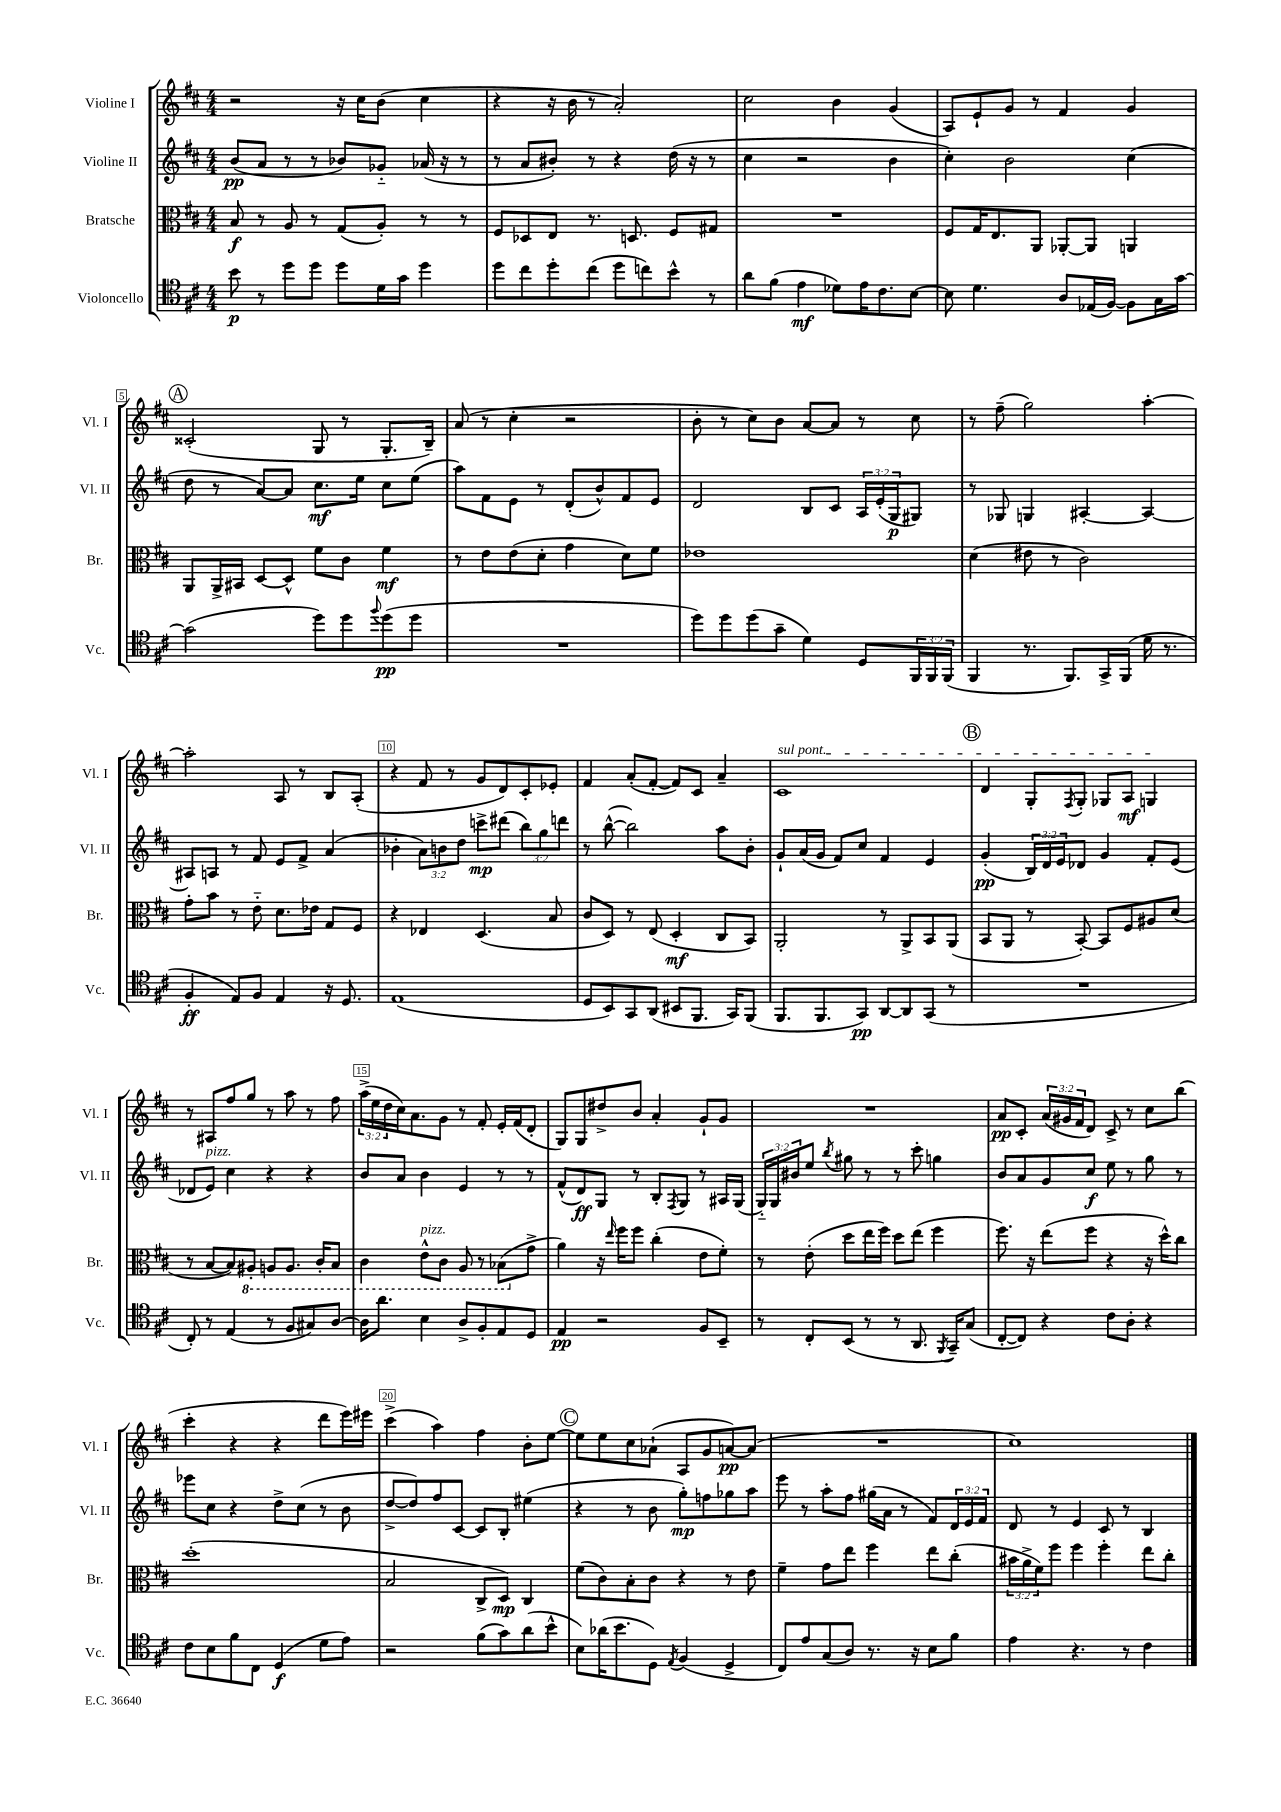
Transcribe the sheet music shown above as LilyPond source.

<<
\new StaffGroup <<
\new Staff = "s0" \with { instrumentName = "Violine I" shortInstrumentName = "Vl. I" } {
    \clef treble \key d \major \numericTimeSignature \time 4/4 \override Staff.TupletNumber.text = #tuplet-number::calc-fraction-text
    r2 r16 cis''16 b'8( cis''4 |
    r4 r16 b'16 r8 a'2-.) |
    cis''2 b'4 g'4( |
    a8) e'8-! g'8 r8 fis'4 g'4 |
    \mark \markup { \circle "A" } cisis'2-.( g8 r8 g8.-. b16--) |
    a'8( r8 cis''4-. r2 |
    b'8-. r8 cis''8) b'8 a'8~ a'8 r8 cis''8 |
    r8 fis''8--( g''2) a''4~-. |
    a''2-. a8 r8 b8 a8-.( |
    r4 fis'8 r8 g'8 d'8) cis'8-. ees'8-. |
    fis'4 a'8-.( fis'8~-. fis'8) cis'8 a'4-- |
    \once \override TextSpanner.bound-details.left.text = \markup { \italic "sul pont." } cis'1\startTextSpan |
    \mark \markup { \circle "B" } d'4 g8-. \acciaccatura { fis8 } g8-. ges8 a8\mf g4\stopTextSpan |
    r8 ais8 fis''8 g''8 r8 a''8 r8 fis''8 |
    \tuplet 3/2 { a''16->( e''16 d''16 } cis''16) a'8. g'8 r8 fis'8-. e'16-. fis'16( d'8-. |
    g8) g8 dis''8-> b'8 a'4-. g'8-! g'8 |
    R1 |
    a'8\pp cis'8-. \tuplet 3/2 { a'16( gis'16 fis'16 } d'8) cis'8-> r8 cis''8 b''8( |
    cis'''4-. r4 r4 d'''8 e'''16) eis'''16 |
    cis'''4->( a''4) fis''4 b'8-. e''8~ |
    \mark \markup { \circle "C" } e''8 e''8 cis''8 aes'8-!( a8 g'8 a'8~\pp) a'8( |
    R1 |
    cis''1) \bar "|." |
}
\new Staff = "s1" \with { instrumentName = "Violine II" shortInstrumentName = "Vl. II" } {
    \clef treble \key d \major \numericTimeSignature \time 4/4 \override Staff.TupletNumber.text = #tuplet-number::calc-fraction-text
    b'8\pp( a'8 r8 r8 bes'8) ges'8-_ aes'16( r16 r8 |
    r8 a'8 bis'8-.) r8 r4 d''16( r16 r8 |
    cis''4 r2 b'4 |
    cis''4-.) b'2 cis''4( |
    \mark \markup { \circle "A" } d''8 r8 a'8~) a'8 cis''8.\mf e''16 cis''8 e''8( |
    a''8) fis'8 e'8 r8 d'8-.( b'8-^) fis'8 e'8 |
    d'2 b8 cis'8 \tuplet 3/2 { a16 e'16-.( g16\p } gis8) |
    r8 ges8 g4 ais4~-. ais4~ |
    ais8 a8 r8 fis'8 e'8 fis'8-> a'4( |
    bes'4-. \tuplet 3/2 { a'8) b'8 d''8 } c'''8->\mp dis'''8( \tuplet 3/2 { b''8) g''8 d'''8 } |
    r8 b''8~-^( b''2) a''8 b'8-. |
    g'8-! a'16( g'16 fis'8) cis''8 fis'4 e'4 |
    \mark \markup { \circle "B" } g'4-.\pp( \tuplet 3/2 { b16) d'16 e'16 } des'8 g'4 fis'8-. e'8( |
    des'8 e'8^\markup { \italic "pizz." }) cis''4 r4 r4 |
    b'8 a'8 b'4 e'4 r8 r8 |
    fis'8-^( d'8\ff) g8 r8 b8-. \acciaccatura { fis8 } g8 r8 ais16 g16( |
    \tuplet 3/2 { g16-_) g16 bis'16 } e''8 \acciaccatura { b''8 } gis''8 r8 r8 cis'''8-. g''4 |
    b'8 a'8 g'8 cis''8\f e''8 r8 g''8 r8 |
    ees'''8 cis''8 r4 d''8-> cis''8( r8 b'8 |
    d''8~-> d''8) fis''8 cis'8~ cis'8 b8-. eis''4( |
    \mark \markup { \circle "C" } r4 r8 b'8 g''8-.\mp) f''8 ges''8 a''8 |
    e'''8 r8 a''8-. fis''8 gis''16( a'16 r8 fis'8) \tuplet 3/2 { d'16 e'16 fis'16 } |
    d'8 r8 e'4 cis'8 r8 b4 \bar "|." |
}
\new Staff = "s2" \with { instrumentName = "Bratsche" shortInstrumentName = "Br." } {
    \clef alto \key d \major \numericTimeSignature \time 4/4 \override Staff.TupletNumber.text = #tuplet-number::calc-fraction-text
    b8\f r8 a8 r8 g8( a8-.) r8 r8 |
    fis8 des8 e8 r8. d8. fis8 gis8 |
    R1 |
    fis8 g16 e8. a,8 aes,8~-. aes,8 a,4 |
    \mark \markup { \circle "A" } a,8 a,16-> bis,16 d8~ d8-^ fis'8 cis'8 fis'4\mf |
    r8 e'8 e'8( d'8-. g'4 d'8) fis'8 |
    ees'1 |
    d'4( eis'8 r8 cis'2) |
    g'8-. b'8 r8 e'8-_ d'8. ees'16 g8 fis8 |
    r4 ees4 d4.( b8 |
    cis'8 d8) r8 e8( d4-.\mf cis8 b,8) |
    a,2-. r8 a,8-> b,8 a,8( |
    \mark \markup { \circle "B" } b,8 a,8 r8 b,8~-.) b,8 fis8 ais8 d'8( |
    r8 b8~ b8) \ottava #-1 ais,8-. a,8 a,8. cis16-. b,8 |
    cis4 e8-^^\markup { \italic "pizz." } cis8 a,8 r8 bes,8( \ottava #0 g'8-> |
    a'4) r16 \grace { e''16 } fis''16 fis''8 cis''4-.( e'8 fis'8-.) |
    r8 e'8-.( d''8 e''16 fis''16) d''8 e''8( fis''4 |
    fis''8.) r16 e''8( fis''8 r4 r16 d''16-^) cis''8 |
    d''1-.( |
    b2 cis8-> d8\mp) cis4 |
    \mark \markup { \circle "C" } fis'8( cis'8) b8-. cis'8 r4 r8 e'8 |
    fis'4-- g'8 e''8 fis''4 e''8 cis''8-.( |
    \tuplet 3/2 { bis'16 a'16-> fis'16) } fis''8 fis''4 fis''4-. e''8 cis''8-. \bar "|." |
}
\new Staff = "s3" \with { instrumentName = "Violoncello" shortInstrumentName = "Vc." } {
    \clef tenor \key d \major \numericTimeSignature \time 4/4 \override Staff.TupletNumber.text = #tuplet-number::calc-fraction-text
    b'8\p r8 d''8 d''8 d''8 d'16 g'16 d''4 |
    d''8 cis''8 d''8-. cis''8( d''8 c''8) b'8-^ r8 |
    a'8 fis'8( e'4\mf des'8) e'16 cis'8. b8~ |
    b8 d'4. a8 ees16( fis16~) fis8 g16 g'16~ |
    \mark \markup { \circle "A" } g'2( d''8) d''8 \appoggiatura { fis''8 } d''8\pp( d''8 |
    R1 |
    d''8) d''8 d''8( g'8-- d'4) d8 \tuplet 3/2 { fis,16 fis,16 fis,16( } |
    fis,4 r8. fis,8.) g,16-> fis,16( d'16 r8. |
    fis4-.\ff e8) fis8 e4 r16 d8. |
    e1( |
    d8 b,8) g,8 a,8( bis,8 fis,8. g,16) fis,8( |
    fis,8. fis,8. g,8\pp) a,8~ a,8 g,8( r8 |
    \mark \markup { \circle "B" } R1 |
    cis8-.) r8 e4( r8 fis8 gis8) a8~ |
    a16 a'8. b4 a8-> fis8-. e8 d8 |
    e4\pp r2 fis8 b,8-- |
    r8 cis8-. b,8( r8 r8 a,8. \acciaccatura { fis,8 } g,16--) g8( |
    cis8~-. cis8) r4 cis'8 a8-. r4 |
    cis'8 b8 fis'8 cis8 d4\f( d'8 e'8) |
    r2 fis'8( g'8) a'8( b'8-^ |
    \mark \markup { \circle "C" } b8) aes'16( b'8. d8) \acciaccatura { e8 } fis4( d4-> |
    cis8) e'8 g8( a8) r8. r16 b8 fis'8 |
    e'4 r4. r8 cis'4 \bar "|." |
}
>>
>>
\layout { \context { \Score \override BarNumber.break-visibility = ##(#f #t #t) barNumberVisibility = #(every-nth-bar-number-visible 5) \override BarNumber.stencil = #(make-stencil-boxer 0.1 0.3 ly:text-interface::print) } }
